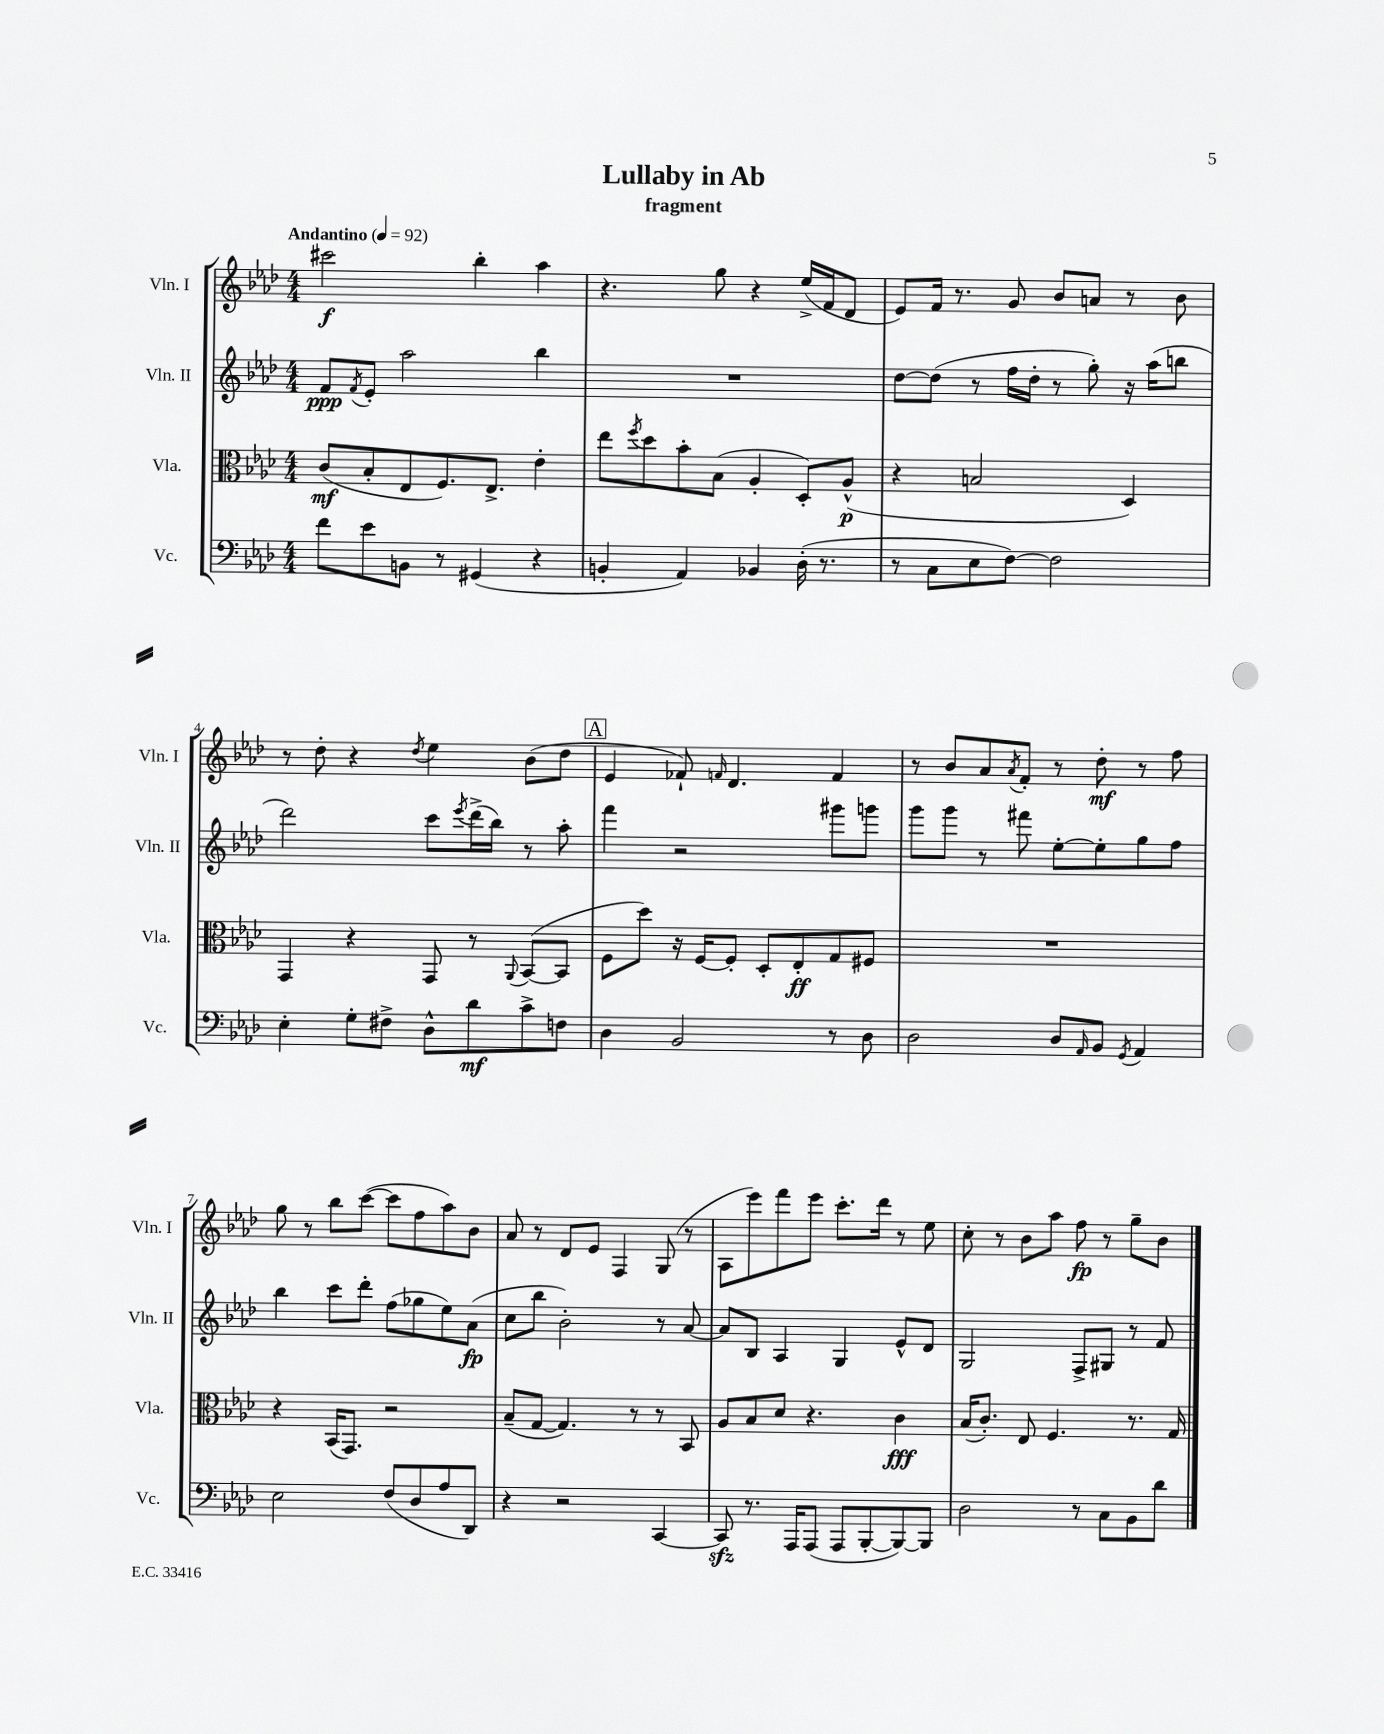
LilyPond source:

\header { title = "Lullaby in Ab" subtitle = "fragment" }
<<
\new StaffGroup <<
\new Staff = "s0" \with { instrumentName = "Vln. I" shortInstrumentName = "Vln. I" } {
    \clef treble \key aes \major \numericTimeSignature \time 4/4 \tempo "Andantino" 4 = 92
    cis'''2\f bes''4-. aes''4 |
    r4. g''8 r4 ees''16->( f'16 des'8 |
    ees'8) f'16 r8. g'8 bes'8 a'8 r8 bes'8 |
    r8 des''8-. r4 \acciaccatura { des''8 } ees''4 bes'8( des''8 |
    \mark \markup { \box "A" } ees'4 fes'8-!) \grace { f'16 } des'4. f'4 |
    r8 bes'8 aes'8 \acciaccatura { aes'8 } f'8-. r8 des''8-.\mf r8 f''8 |
    g''8 r8 bes''8 c'''8~( c'''8 f''8 aes''8) bes'8 |
    aes'8 r8 des'8 ees'8 f4 g8( r8 |
    aes8 ees'''8) f'''8 ees'''8 c'''8.-. des'''16 r8 ees''8 |
    c''8-. r8 bes'8 aes''8 f''8\fp r8 g''8-- bes'8 \bar "|." |
}
\new Staff = "s1" \with { instrumentName = "Vln. II" shortInstrumentName = "Vln. II" } {
    \clef treble \key aes \major \numericTimeSignature \time 4/4
    f'8\ppp \acciaccatura { f'8 } ees'8-. aes''2 bes''4 |
    R1 |
    des''8~ des''8( r8 f''16 des''16-. r8 g''8-.) r16 aes''16( b''8 |
    des'''2) c'''8 \acciaccatura { ees'''8 } des'''16->( bes''16) r8 aes''8-. |
    \mark \markup { \box "A" } f'''4 r2 gis'''8 g'''8 |
    g'''8 g'''8 r8 fis'''8 ees''8~-. ees''8-. g''8 f''8 |
    bes''4 c'''8 des'''8-. f''8( ges''8 ees''8) aes'8\fp( |
    c''8 bes''8 bes'2-.) r8 aes'8~ |
    aes'8 bes8 aes4 g4 ees'8-^ des'8 |
    g2 f8-> gis8 r8 f'8 \bar "|." |
}
\new Staff = "s2" \with { instrumentName = "Vla." shortInstrumentName = "Vla." } {
    \clef alto \key aes \major \numericTimeSignature \time 4/4
    c'8\mf( bes8-. ees8 f8.) ees8.-> ees'4-. |
    ees''8 \acciaccatura { f''8 } des''8 bes'8-. bes8( aes4-. des8-.) aes8-^\p( |
    r4 b2 des4) |
    g,4 r4 g,8 r8 \appoggiatura { aes,8 } bes,8~( bes,8 |
    \mark \markup { \box "A" } f8 des''8) r16 f16~ f8-. des8-. ees8-.\ff g8 fis8 |
    R1 |
    r4 bes,16( g,8.) r2 |
    bes8--( g8~ g4.) r8 r8 bes,8 |
    aes8 bes8 des'8 r4. c'4\fff |
    bes16( c'8.-.) ees8 f4. r8. g16 \bar "|." |
}
\new Staff = "s3" \with { instrumentName = "Vc." shortInstrumentName = "Vc." } {
    \clef bass \key aes \major \numericTimeSignature \time 4/4
    f'8 ees'8 b,8 r8 gis,4( r4 |
    b,4-. aes,4) bes,4 des16-.( r8. |
    r8 c8 ees8 f8~) f2 |
    ees4-. g8-. fis8-> des8-^ des'8\mf c'8-> f8 |
    \mark \markup { \box "A" } des4 bes,2 r8 des8 |
    des2 des8 \grace { aes,16 } bes,8 \acciaccatura { g,8 } aes,4 |
    ees2 f8( des8 aes8 des,8) |
    r4 r2 c,4~ |
    c,8\sfz r8. aes,,16 aes,,8( aes,,8 bes,,8~-. bes,,8~) bes,,8 |
    des2 r8 c8 bes,8 des'8 \bar "|." |
}
>>
>>
